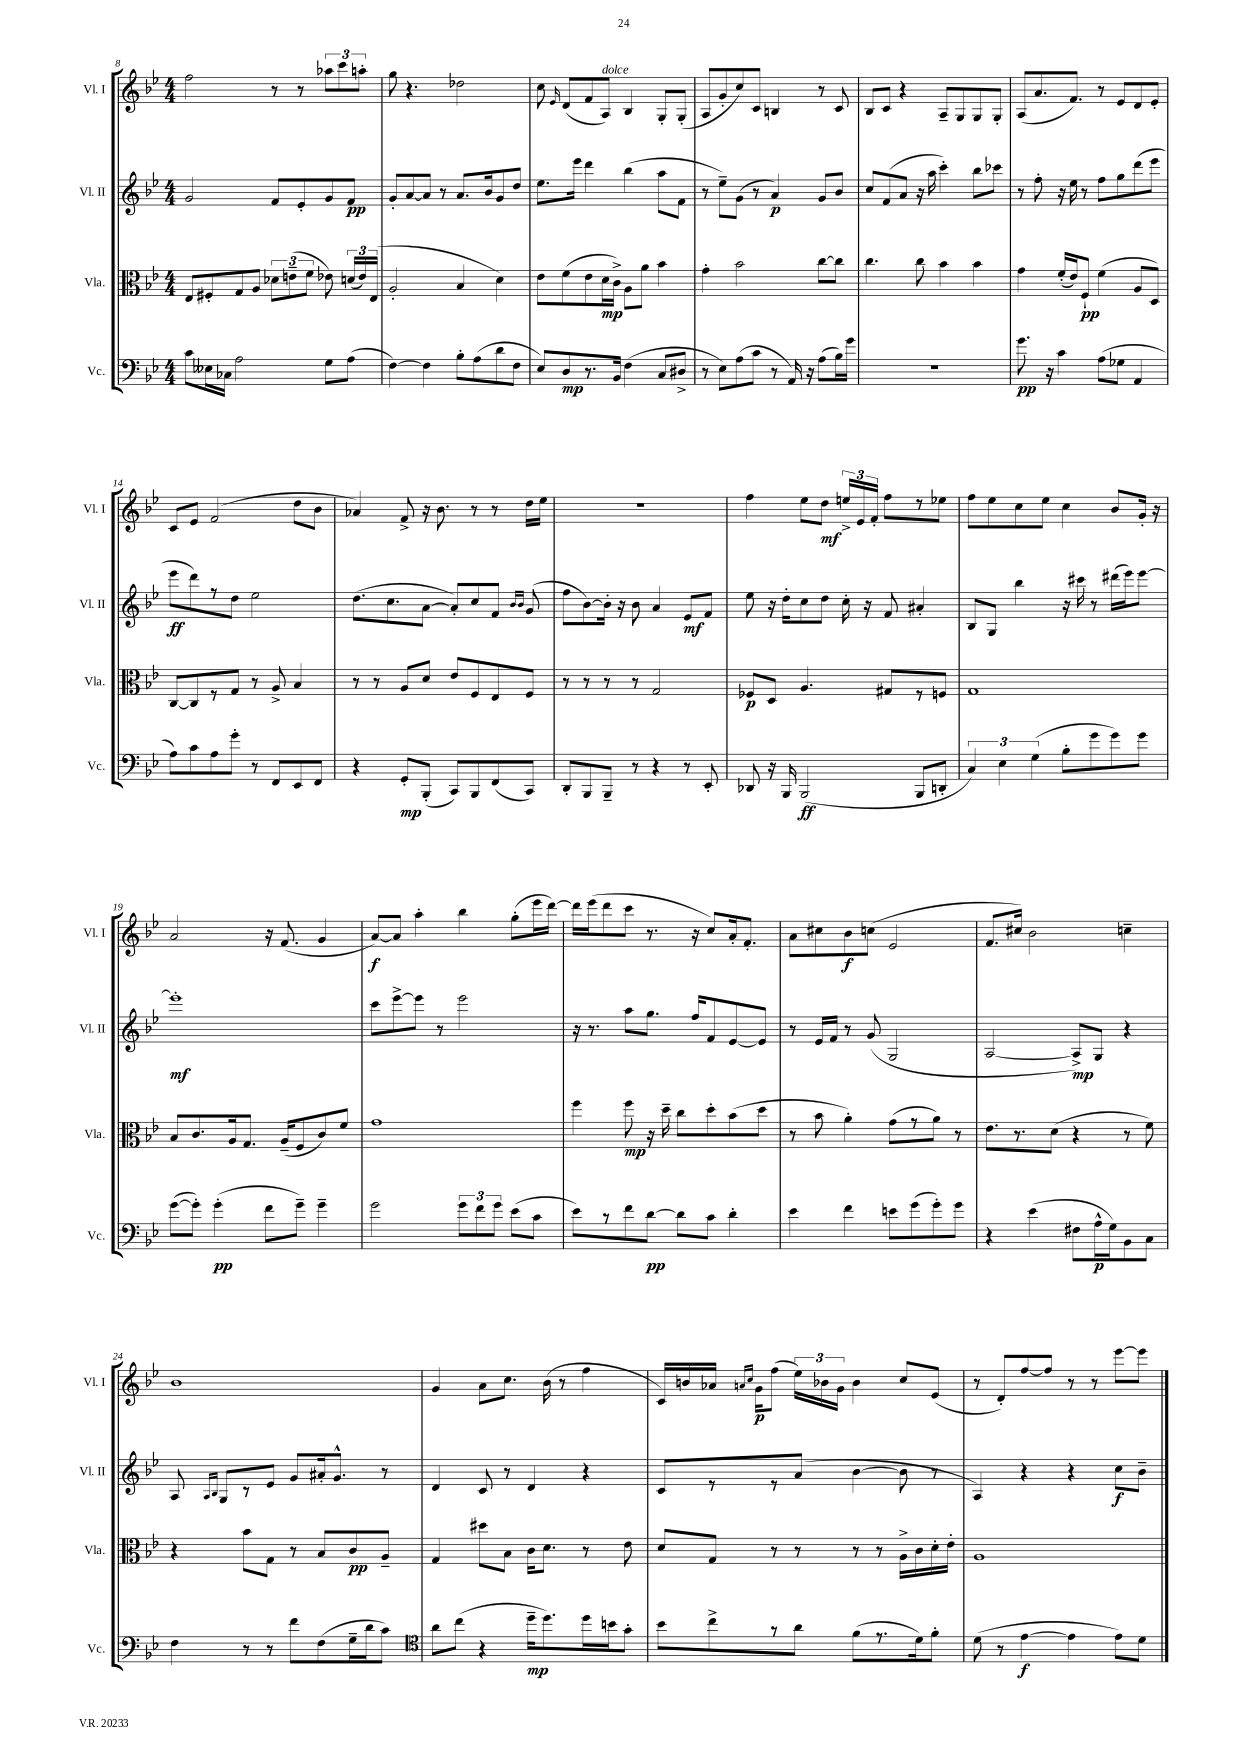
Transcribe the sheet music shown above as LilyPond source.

<<
\new StaffGroup <<
\new Staff = "s0" \with { instrumentName = "Vl. I" shortInstrumentName = "Vl. I" } {
    \clef treble \key bes \major \numericTimeSignature \time 4/4
    \autoBeamOff f''2 r8 r8 \tuplet 3/2 { aes''8[ c'''8 a''8]-. } |
    g''8 r4. des''2 |
    c''8 \grace { ees'16 } d'8[( f'8 a8]^\markup { \italic "dolce" }) bes4 g8[-. g8]-.( |
    a8[ g'8-. c''8) c'8] b4 r8 c'8 |
    bes8[ c'8] r4 a8[-- g8 g8 g8]-. |
    a8[( a'8. f'8.]) r8 ees'8[ d'8 ees'8]-. |
    c'8[ ees'8] f'2( d''8[ bes'8] |
    aes'4) f'8-> r16 bes'8. r8 r8 d''16[ ees''16] |
    R1 |
    f''4 ees''8[ d''8]\mf \tuplet 3/2 { e''16[-> ees'16 f'16]-. } f''8[ r8 ees''8] |
    f''8[ ees''8 c''8 ees''8] c''4 bes'8[ g'16]-. r16 |
    a'2 r16 f'8.( g'4 |
    a'8[~\f) a'8] a''4-. bes''4 g''8[-.( ees'''16 d'''16]~) |
    d'''16[ ees'''16( d'''8 c'''8] r8. r16 c''8[) a'16-. f'8.]-. |
    a'8[ cis''8 bes'8\f c''8]( ees'2 |
    f'8.[ cis''16]) bes'2 c''4-- |
    bes'1 |
    g'4 a'8[ c''8.] bes'16( r8 f''4 |
    c'16[) b'16 aes'16] \grace { a'16[ c''16] } g'16[\p f''8]( \tuplet 3/2 { ees''16[) bes'16 g'16] } bes'4 c''8[ ees'8]( |
    r8 d'8[-.) f''8~ f''8] r8 r8 ees'''8[~ ees'''8] \bar "|." |
}
\new Staff = "s1" \with { instrumentName = "Vl. II" shortInstrumentName = "Vl. II" } {
    \clef treble \key bes \major \numericTimeSignature \time 4/4
    \autoBeamOff g'2 f'8[ ees'8-. g'8 f'8]\pp |
    g'8[-. a'8~ a'8] r8 a'8.[ bes'16 g'8 d''8] |
    ees''8.[ ees'''16] d'''4 bes''4( a''8[ f'8] |
    r8 ees''8[--) g'8]( r8 a'4\p) g'8[ bes'8] |
    c''8[ f'8( a'8] r16 a''16 c'''4-.) bes''8[ ces'''8] |
    r8 f''8-. r16 ees''16 r8 f''8[ g''8 d'''8( ees'''8] |
    ees'''8[\ff d'''8) r8 d''8] ees''2 |
    d''8.[( c''8. a'8]~ a'8[-.) c''8 f'8] \grace { bes'16[ bes'16] } g'8( |
    f''8[ bes'8~) bes'16]-. r16 bes'8 a'4 ees'8[\mf f'8] |
    ees''8 r16 d''16[-. c''8 d''8] c''16-. r16 f'8 ais'4-. |
    bes8[ g8] bes''4 r16 cis'''16 r8 dis'''16[( ees'''16) ees'''8]~ |
    ees'''1-.\mf |
    c'''8[ ees'''8~-> ees'''8] r8 ees'''2 |
    r16 r8. a''8[ g''8.] f''16[ f'8 ees'8~ ees'8] |
    r8 ees'16[ f'16] r8 g'8( g2 |
    a2~ a8[->\mp) g8] r4 |
    a8 \grace { a16[ bes16] } g8[ r8 ees'8] g'8[ ais'16-. g'8.]-^ r8 |
    d'4 c'8 r8 d'4 r4 |
    c'8[ r8 r8 a'8]( bes'4~ bes'8 r8 |
    a4) r4 r4 c''8[\f bes'8]-- \bar "|." |
}
\new Staff = "s2" \with { instrumentName = "Vla." shortInstrumentName = "Vla." } {
    \clef alto \key bes \major \numericTimeSignature \time 4/4
    \autoBeamOff ees8[ fis8-. g8 a8] \tuplet 3/2 { des'8[ e'8--( f'8] } ees'8) \tuplet 3/2 { d'16[( ees'16) ees16]( } |
    a2-. bes4 d'4) |
    ees'8[ f'8( ees'8 d'16\mp c'16]->) a8[ a'8] bes'4 |
    g'4-. bes'2 c''8[~ c''8] |
    c''4. c''8 bes'4 bes'4 |
    g'4 f'16[-.( ees'16) f8]-!\pp f'4( a8[ d8]) |
    c8[~ c8 r8 g8] r8 a8-> bes4 |
    r8 r8 a8[ d'8] ees'8[ f8 ees8 f8] |
    r8 r8 r8 r8 g2 |
    fes8[\p d8] a4. gis8[ r8 f8] |
    g1 |
    bes8[ c'8. a16 g8.] a16[--( f8 c'8) f'8] |
    g'1 |
    f''4 f''8\mp r16 d''16-- c''8[ d''8-. bes'8( d''8] |
    r8 bes'8 a'4-.) g'8[( r8 a'8]) r8 |
    ees'8.[ r8. d'8]( r4 r8 f'8) |
    r4 bes'8[ g8] r8 bes8[ c'8\pp a8]-- |
    g4 dis''8[ bes8] c'16[ d'8.] r8 ees'8 |
    d'8[ g8] r8 r8 r8 r8 a16[-> c'16 d'16-. ees'16]-. |
    a1 \bar "|." |
}
\new Staff = "s3" \with { instrumentName = "Vc." shortInstrumentName = "Vc." } {
    \clef bass \key bes \major \numericTimeSignature \time 4/4
    \autoBeamOff c'8[ eeses16 ces16] a2 g8[ a8]( |
    f4~) f4 bes8[-. a8( d'8 f8] |
    ees8[) d8\mp r8. bes,16] f4( c8[ dis8]-> |
    r8 ees8[) a8( c'8] r8 a,16) r16 a8[( bes16) g'16] |
    R1 |
    g'8.\pp r16 c'4 a8[( ges8] a,4 |
    a8[) c'8 a8 g'8]-. r8 f,8[ ees,8 f,8] |
    r4 g,8[-.\mp bes,,8]-.( c,8[) bes,,8 f,8( c,8]) |
    d,8[-. bes,,8 bes,,8]-- r8 r4 r8 ees,8-. |
    des,8 r16 bes,,16 bes,,2\ff( bes,,8[ d,8]-. |
    \tuplet 3/2 { c4) ees4 g4( } bes8[-. g'8 g'8) g'8] |
    g'8[~( g'8]-.) g'4-.\pp( f'8[ g'8]--) g'4-- |
    g'2 \tuplet 3/2 { g'8[ f'8 g'8] } ees'8[( c'8] |
    ees'8[) r8 f'8 d'8]~\pp d'8[ c'8] d'4-. |
    ees'4 f'4 e'8[ g'8( g'8-.) g'8] |
    r4 ees'4( fis8[ a16-^\p g16) bes,8 c8] |
    f4 r8 r8 f'8[ f8( g16-- d'16 c'8]) |
    \clef tenor a'8[ c''8]( r4 d''16[--\mp d''8.) d''16 b'16 g'8]-. |
    bes'8[ c''8-> r8 a'8] f'8[( r8. d'16) f'8]-. |
    d'8( r8 ees'4~\f ees'4 ees'8[) d'8] \bar "|." |
}
>>
>>
\layout { \context { \Score currentBarNumber = #8 } }
